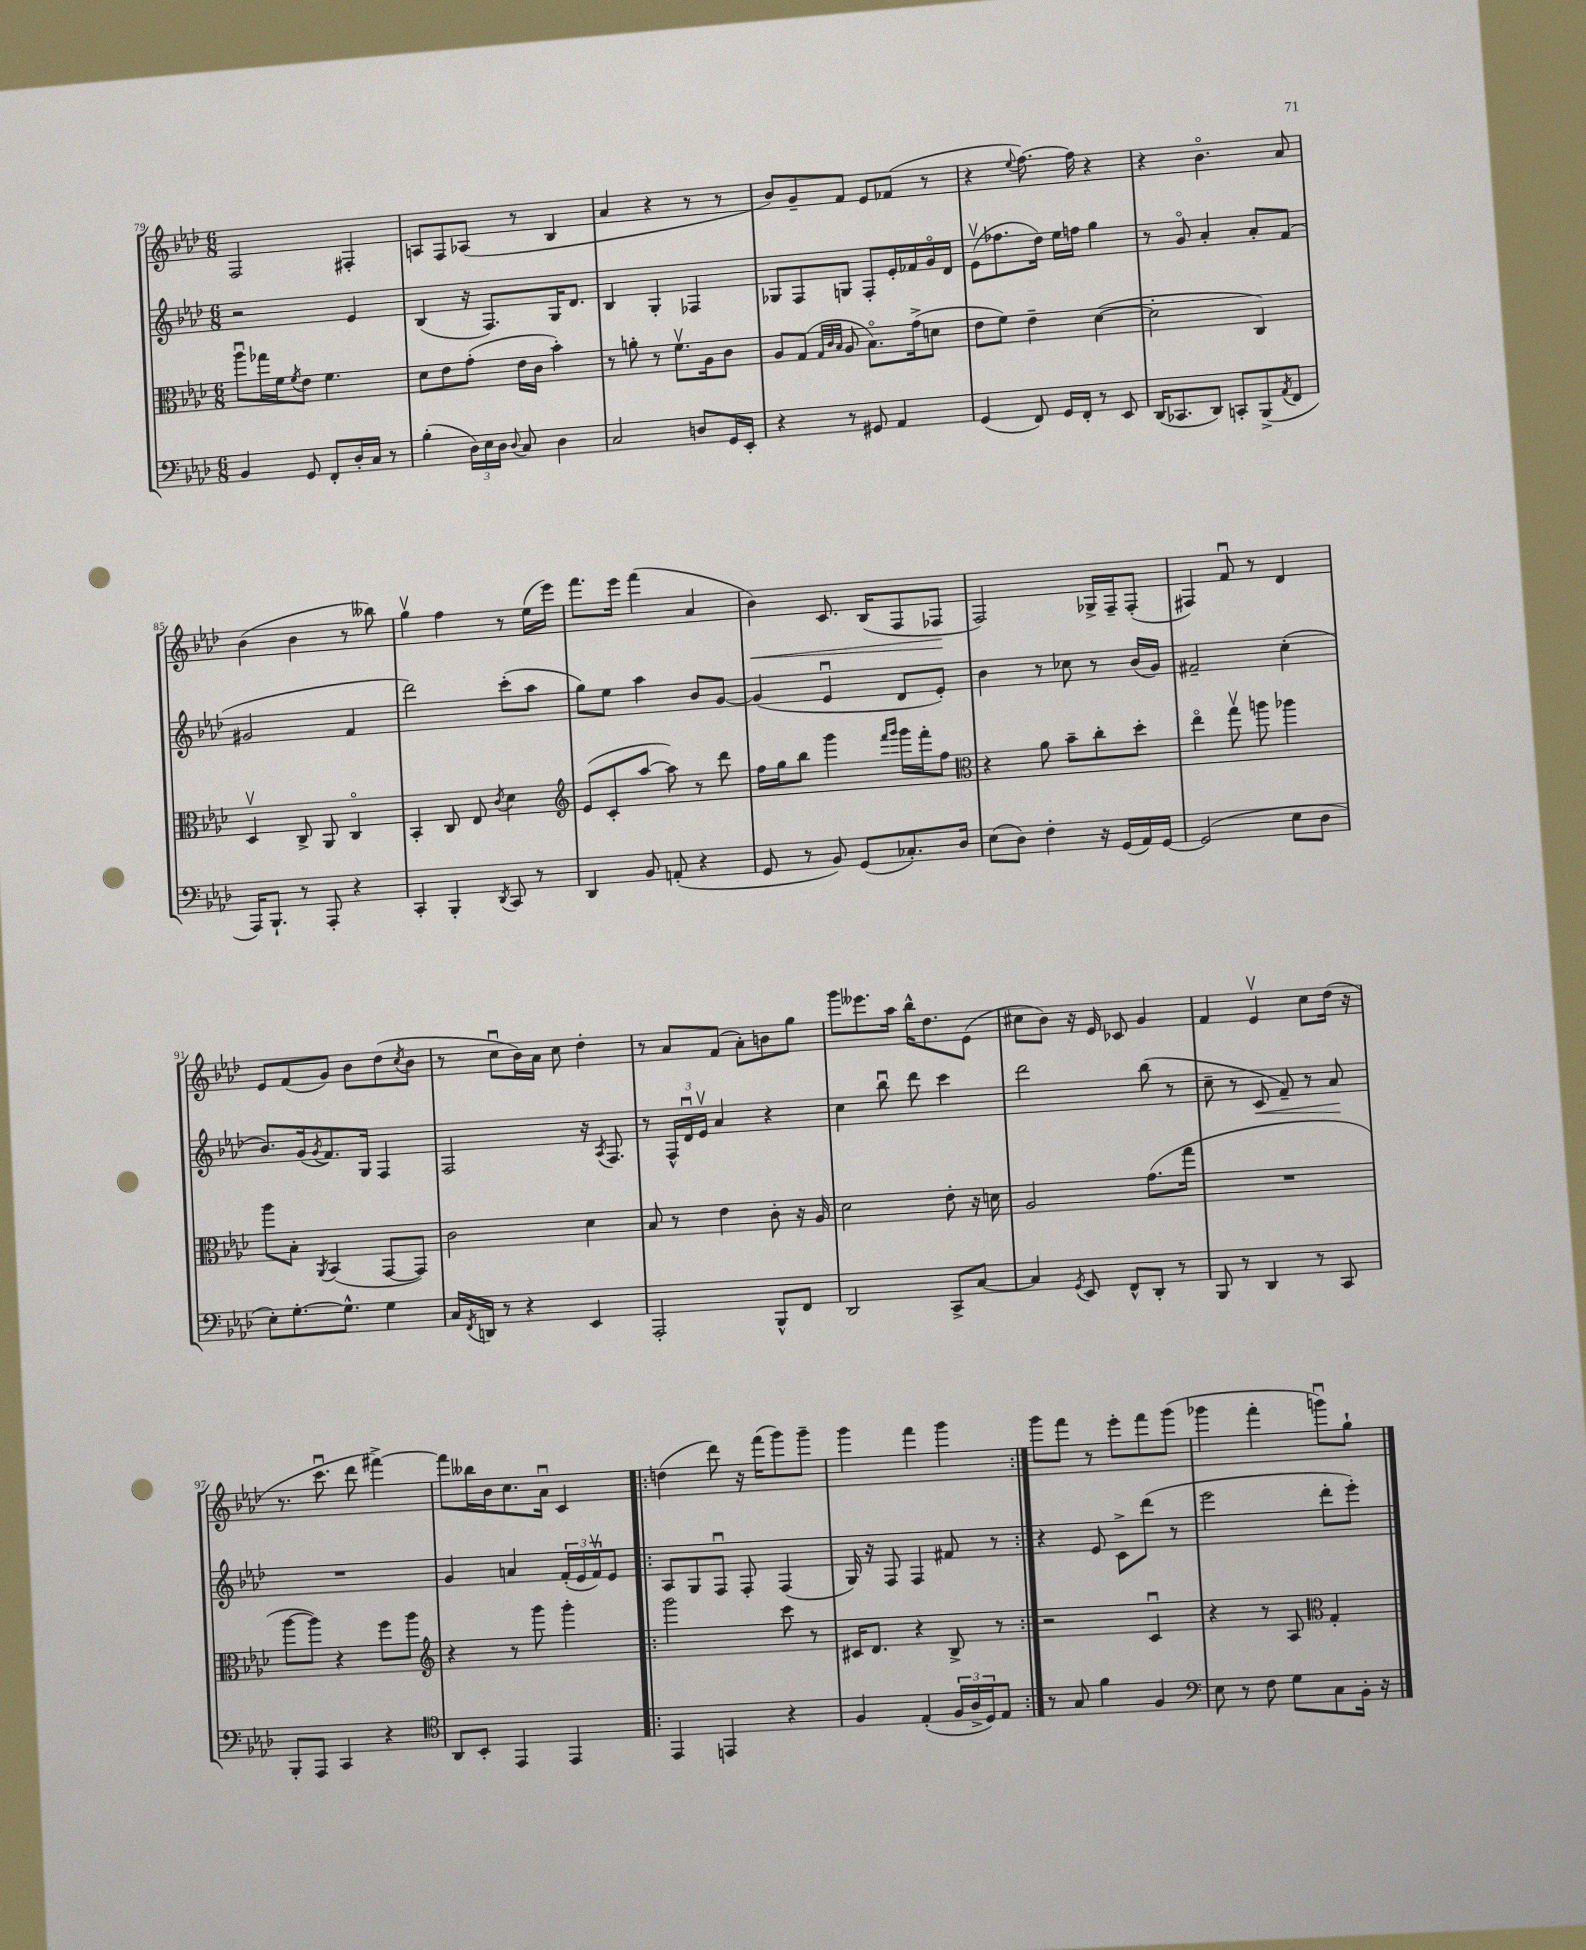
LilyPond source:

<<
\new StaffGroup <<
\new Staff = "s0" {
    \clef treble \key aes \major \numericTimeSignature \time 6/8
    f2 fis4-. |
    a8 f8 aes8( r8 bes4 |
    aes'4 r4 r8 r8 |
    bes'8) g'8-- f'8 ees'8 fes'8( r8 |
    r4 \appoggiatura { ees''8 } f''8.~) f''16 r4 |
    r4 bes'4.\flageolet aes'8 |
    bes'4( bes'4 r8 beses''8) |
    g''4\upbow f''4 r8 ees''16( ees'''16) |
    f'''8. ees'''16 f'''4( aes'4 |
    bes'4\<) c'8. bes16( f8 fes8\! |
    f2) ges16-> f16-- f8-.( |
    fis4) f'8\downbow r8 des'4 |
    ees'8 f'8( g'8) bes'8 des''8( \acciaccatura { c''8 } bes'8 |
    r8 c''8\downbow bes'16) aes'16 c''8 des''4-. |
    r8 aes'8 f'8( aes'8-.) b'8 g''8 |
    g'''8 eeses'''8. aes''16 bes''16-^ des''8. ees'8( |
    cis''8 bes'8) r16 ees'16 ces'8 g'4 |
    f'4 ees'4\upbow c''8 des''16( r16 |
    r8. c'''8.\downbow des'''8 fis'''4~->) |
    fis'''8 beses''16 bes'16 c''8. aes'16\downbow c'4 |
    \repeat volta 2 { d''4( des'''8) r16 f'''16( g'''8) g'''8-- |
    g'''4 f'''4 g'''4 | }
    g'''8 f'''8 r8 ees'''8-. f'''8 g'''8( |
    ges'''4 f'''4-. g'''8\downbow) g''8-! \bar "|." |
}
\new Staff = "s1" {
    \clef treble \key aes \major \numericTimeSignature \time 6/8
    r2 ees'4 |
    bes4( r16 f8.) g16 des'8. |
    bes4 g4-. fes4 |
    ges8 f8 g8 f8-. ees'16-. fes'16 g'16\flageolet des'16 |
    ees'8\upbow( fes''8. des''16) ees''16 f''16 g''4 |
    r8 g'8\flageolet aes'4-. aes'8-. f'8( |
    gis'2 f'4 |
    des'''2) c'''8-.( aes''8 |
    g''8) ees''8 aes''4 bes'8 g'8~ |
    g'4( ees'4\downbow des'8 ees'8-.) |
    bes'4 r8 ces''8 r8 bes'16( g'16) |
    fis'2-- c''4-.( |
    bes'8.) g'16( \acciaccatura { g'8 } f'8.) g16 f4 |
    f2 r16 \acciaccatura { aes8 } f8. |
    r8 \tuplet 3/2 { f16-^ des'16\downbow ees'16\upbow } aes'4 r4 |
    c''4 bes''8\downbow des'''8 c'''4 |
    des'''2 bes''8( r8 |
    c''8-- r8 c'8\< f'8--) r8 aes'8\! |
    R2. |
    g'4 a'4 \tuplet 3/2 { f'16-.( ees'16 f'16\upbow) } ees'8 |
    \repeat volta 2 { aes8 g8 f8\downbow f8-. f4( |
    g16) r16 f8 f4 fis'8 r8 | }
    r4 ees'8 c'8-> des'''8( r8 |
    ees'''2 des'''8-. ees'''8-.) \bar "|." |
}
\new Staff = "s2" {
    \clef alto \key aes \major \numericTimeSignature \time 6/8
    aes''8\downbow ges''16 f'16 \acciaccatura { f'8 } ees'8 f'4. |
    des'8 ees'8 g'8-.( ees'16 c'16 bes'4-.) |
    r8 a'8-. r8 f'8.\upbow aes16 c'8 |
    aes8 g8( \grace { g32 c'32 bes32 } aes8 bes8.\flageolet) g'16->( d'8 |
    ees'8 f'8) ees'4-- des'4~( |
    des'2-. c4) |
    des4\upbow c8-> aes,8 c4\flageolet |
    bes,4-. c8 ees8 \acciaccatura { c'8 } des'4 |
    \clef treble ees'8( c'8-. aes''8~ aes''8) r8 des'''8 |
    f''16 g''16 bes''8 g'''4 \grace { f'''16 g'''16 } g'''16 f'''16-. f''8 |
    \clef alto r4 aes'8 bes'8-- c''8-. des''8-. |
    ees''4\flageolet g''8\upbow a''8 aes''4 |
    aes''8 bes8-. \acciaccatura { aes,8 } bes,4( g,8~ g,8) |
    c'2 des'4 |
    bes8 r8 ees'4 c'8-. r16 aes16 |
    des'2 ees'8-. r16 d'16 |
    aes2 g'8.( g''16 |
    R2. |
    aes''8~ aes''8) r4 f''8 aes''8 |
    \clef treble r4 r8 g'''8 g'''4-. |
    \repeat volta 2 { g'''2 c'''8 r8 |
    cis'16 des'8. r4 bes8-> r8 | }
    r2 c'4\downbow |
    r4 r8 aes8 \clef alto g4-. \bar "|." |
}
\new Staff = "s3" {
    \clef bass \key aes \major \numericTimeSignature \time 6/8
    bes,4 g,8 f,8-. des16-. c16 r8 |
    bes4-.( \tuplet 3/2 { des16) ees16 des16 } \appoggiatura { des8 } c8 des4 |
    c2 d8 g,16 ees,16-. |
    r4 r8 gis,8 aes,4 |
    g,4( f,8) g,16 f,16-. r8 ees,8 |
    des,16( ces,8. des,8) c,8-. bes,,8->( \acciaccatura { aes,8 } f,8 |
    aes,,16) bes,,8.-! r8 aes,,8-. r4 |
    c,4-. bes,,4-. \acciaccatura { des,8 } c,8 r8 |
    des,4 bes,8 a,8-.( r4 |
    g,8 r8 bes,8) g,8( ces8.-.) des16 |
    ees8( des8) f4-. r16 g,16( aes,16) g,16~ |
    g,2( ees8 des8 |
    ees8-.) g8.~-. g8.-^ g4 |
    c16 \acciaccatura { f,8 } d,16 r8 r4 ees,4 |
    aes,,2-. bes,,8-^ f,8 |
    des,2 c,8-> c8~ |
    c4 \acciaccatura { g,8 } ees,8 f,8-^ des,8-. r8 |
    bes,,8 r8 des,4 r8 c,8 |
    bes,,8-. aes,,8 c,4 r4 |
    \clef tenor aes,8 bes,8-. ees,4 ees,4 |
    \repeat volta 2 { ees,4 e,4 r4 |
    f4 ees4-.( \tuplet 3/2 { f16 aes16-> des16) } ees8 | }
    r8 g8 f'4 f4 |
    \clef bass ees8 r8 f8 g8 c8 bes,16-. r16 \bar "|." |
}
>>
>>
\layout { \context { \Score currentBarNumber = #79 } }
